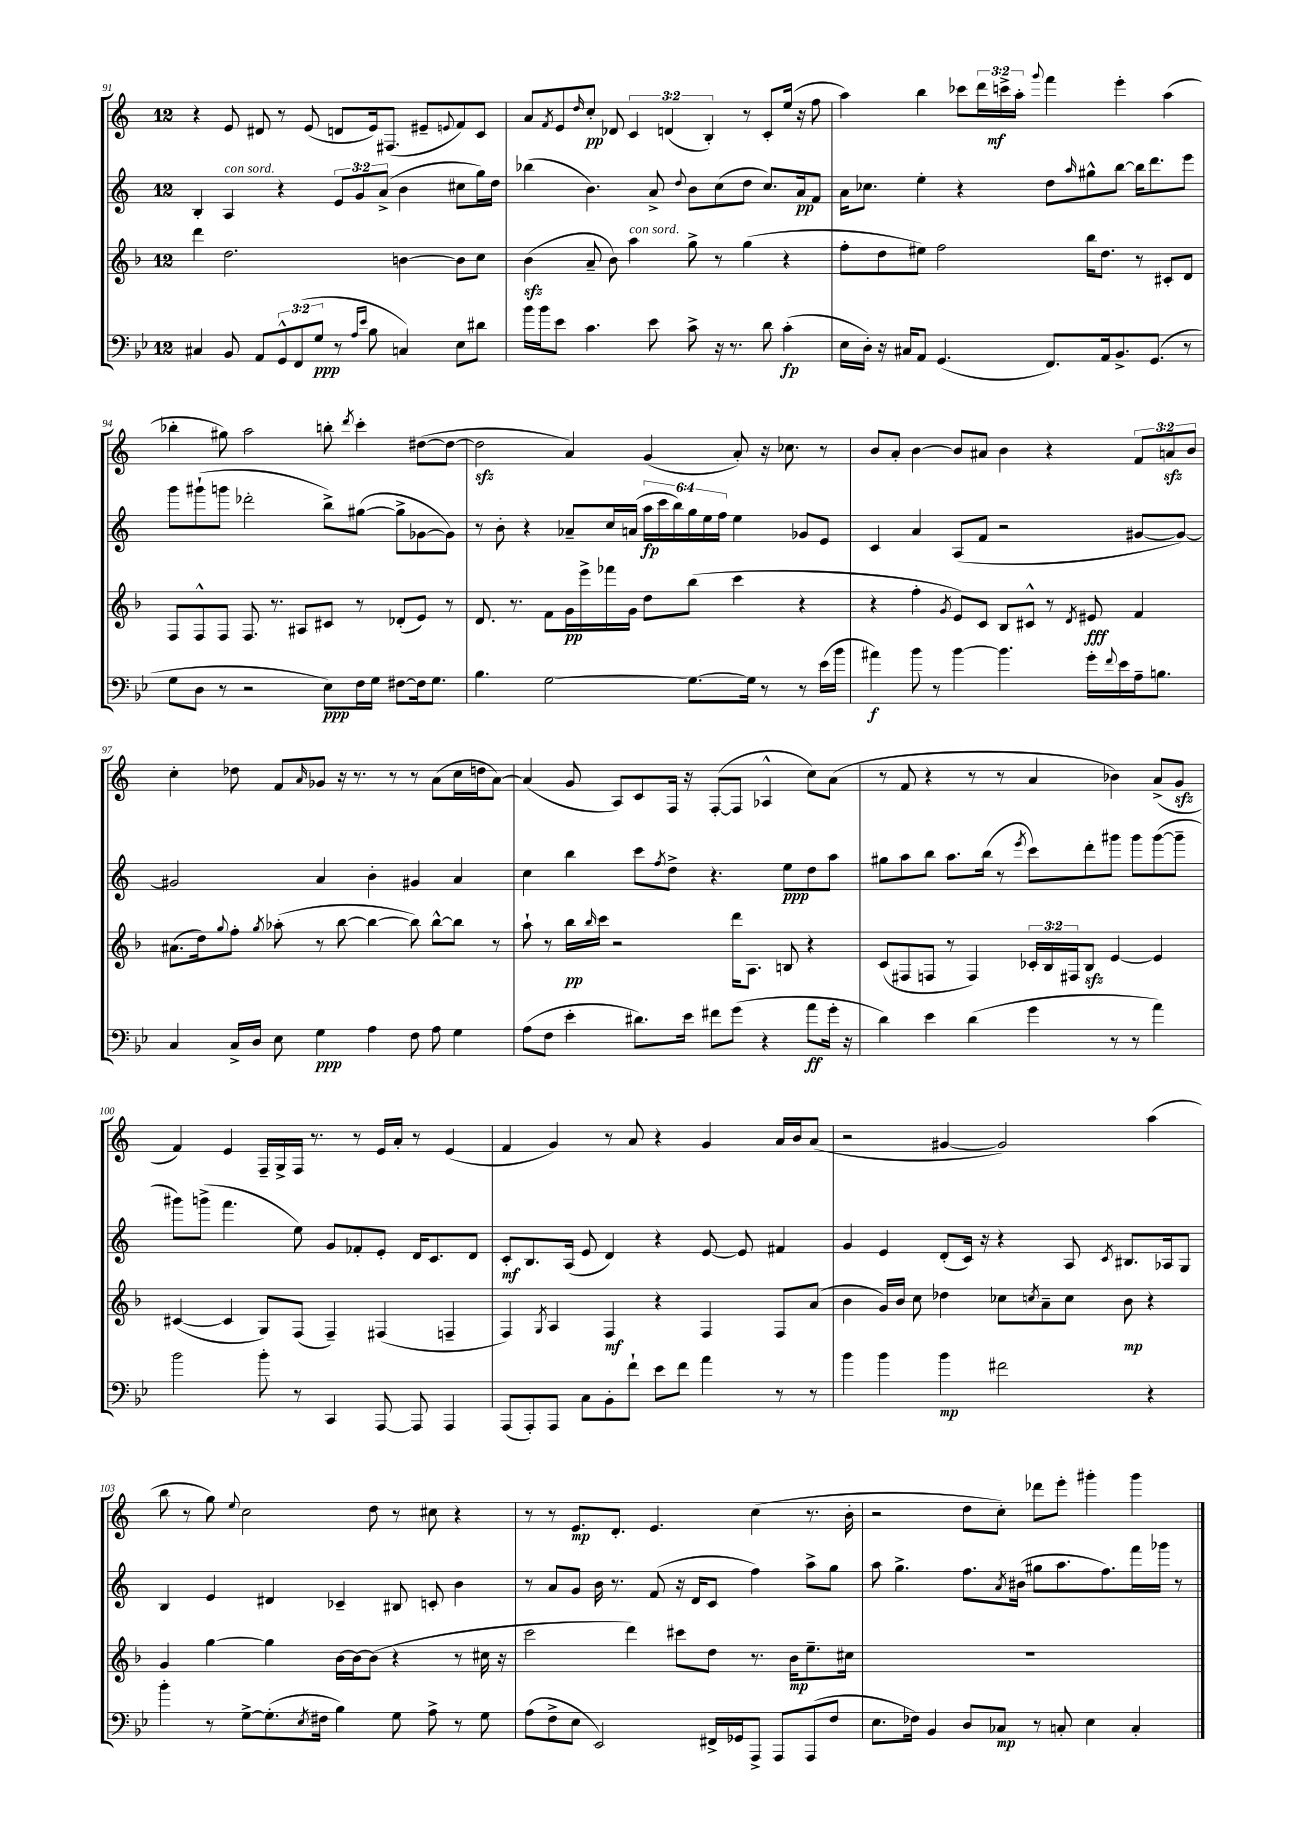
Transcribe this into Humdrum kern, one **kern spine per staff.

**kern	**kern	**kern	**kern
*staff4	*staff3	*staff2	*staff1
*clefF4	*clefG2	*clefG2	*clefG2
*k[b-e-]	*k[b-]	*k[]	*k[]
*M12/8	*M12/8	*M12/8	*M12/8
4C#	4ddd	4B'	4r
8BB-	2.dd	4A	8e
8AA	.	.	8d#
12GG^^	.	4r	8r
(12FF	.	.	.
.	.	.	(8e
12G	.	.	.
8r	.	12e	8d
.	.	12g	.
16qqA	.	.	.
16qqe-	.	.	.
8B-	.	.	16e)
.	.	(12a^	.
.	.	.	(8.F#
4C)	[4b	4b	.
.	.	.	8e#~
.	.	.	8qqe
8E-	8b]	8cc#	8f)
8d#	8cc	16gg)	8c
.	.	16dd	.
=	=	=	=
16b-	(4b-	(4bb-	8a
16b-	.	.	.
.	.	.	8qf
8e-	.	.	8e
.	.	.	16qqdd
4.c	8a~	4.b)	8cc'
.	8b-)	.	8d-
.	4aa	.	6c
8e-	.	8a^	.
.	.	.	(6d
.	.	8qqdd	.
8c^	8gg^	8b	.
.	.	.	6B')
16r	8r	(8cc	.
8.r	.	.	.
.	(4gg	8dd	8r
8d	.	8.cc)	8c'
(4c'	4r	.	(16ee
.	.	16a	16r
.	.	8f	8ff
=	=	=	=
16E-	8ff'	16a	4aa)
16D')	.	8.cc-	.
16r	8dd	.	.
16C#	.	.	.
8AA	8ee#)	4ee'	4bb
(4.GG	2ff	.	.
.	.	4r	8ccc-
.	.	.	24ddd
.	.	.	24ccc^
.	.	.	24aa'
.	.	.	8qqggg
8.FF)	.	8dd	4fff
.	.	16qqaa	.
.	16bb-	8gg#^^	.
16AA	8.dd	.	.
8.BB-^	.	[8bb	4eee'
.	8r	16bb]	.
(8.GG	.	8.ddd	.
.	8c#'	.	(4aa
8r	8d	8eee	.
=	=	=	=
8G	8F	8ggg	4bb-'
8D	8F^^	(8ggg#`	.
8r	8F	8ggg	8gg#)
2r	8.F	2ddd-'	2aa
.	8.r	.	.
.	8A#	.	.
8E-)	8c#	8bb^)	8bb'
.	.	.	8qddd
16F	8r	([8gg#	4ccc'
16G	.	.	.
[8F#	(8d-'	8gg#^]	.
16F#]	8e)	[8g-	([8dd#
8.G	.	.	.
.	8r	8g-])	8dd#_
=	=	=	=
4.B-	8.d	8r	2dd#]
.	.	8b'	.
.	8.r	.	.
.	.	4r	.
[2G	8f	.	.
.	16g	8a-~	4a)
.	16eee^	.	.
.	16fff-	16cc	.
.	16g	(16a	.
.	8dd	24aa	(4g
.	.	24ccc	.
.	.	24bb)	.
8.G_	(8bb-	24gg	.
.	.	24ee	.
.	.	24ff	.
.	4ccc	4ee	8a')
16G]	.	.	.
8r	.	.	16r
.	.	.	8.cc-
8r	4r	8g-	.
(16e-	.	8e	8r
16b-	.	.	.
=	=	=	=
4a#)	4r	4c	8b
.	.	.	8a'
8b-	4ff'	4a	[4b
8r	.	.	.
.	8qg	.	.
[4b-	8e)	(8A	8b]
.	8c	8f	8a#
4.b-]	8B-	2r	4b
.	8c#^^	.	.
.	8r	.	4r
.	8qd	.	.
16g'	8e#	.	.
8qqf	.	.	.
16e-	.	.	.
16A~	4f	[8g#	12f
8.B	.	.	.
.	.	.	12a
.	.	8g#_)	.
.	.	.	12b
=	=	=	=
4C	(8.a#	2g#]	4cc'
.	16dd)	.	.
.	8qqgg	.	.
16C^	8ff'	.	8dd-
16D	.	.	.
.	8qgg	.	.
8E-	(8aa-'	.	8f
.	.	.	16qqa
4G	8r	4a	8g-
.	[8bb-	.	16r
.	.	.	8.r
4A	4bb-_	4b'	.
.	.	.	8r
8F	8bb-])	4g#	8r
8A	[8bb-^^	.	(8a
4G	8bb-]	4a	16cc
.	.	.	16dd
.	8r	.	[8a)
=	=	=	=
(8A	8aa`	4cc	(4a]
8F	8r	.	.
4e-'	16bb-	4bb	8g
.	16qqbb-	.	.
.	16ccc	.	.
.	2r	.	8A)
8.d#)	.	8ccc	8c
.	.	8qff	.
.	.	8dd^	16F
16e-	.	.	16r
8f#	.	4.r	([8F'
(8g	16ddd	.	8F]
.	8.A	.	.
4r	.	.	4A-^^
.	8B	8ee	.
8a	4r	8dd	8cc)
16g'	.	8aa	(8a
16r	.	.	.
=	=	=	=
4d)	(8c	8gg#	8r
.	8F#	8aa	8f
4e-	8F	8bb	4r
.	8r	8.aa	.
(4d	4F)	.	8r
.	.	(16bb	.
.	.	8r	8r
.	.	8qeee	.
4g	24c-'	8ccc)	4a
.	24B-	.	.
.	24F#	.	.
.	8B-	8ddd'	.
8r	[4e	8ggg#	4b-)
8r	.	8ggg#	.
4a)	4e]	([8ggg#	(8a^
.	.	8ggg#~]	8g
=	=	=	=
2b-	([4c#	8ggg#)	4f)
.	.	(8ggg^	.
.	4c#]	4.fff	4e
8b-'	8G)	.	16F~
.	.	.	16G^
8r	(8F	8ee)	16F
.	.	.	8.r
4CC	4F~)	8g	.
.	.	8f-'	8r
[8AAA	(4F#	8e'	16e
.	.	.	16a'
8AAA]	.	16d	8r
.	.	8.c	.
4AAA	4F~	.	(4e
.	.	8d	.
=	=	=	=
(8AAA	4F)	8c'	4f
8AAA')	.	8.B	.
.	8qG	.	.
8AAA	4A	.	4g)
.	.	(16A	.
8C	.	8e	.
8BB-'	4F	4d)	8r
8f`	.	.	8a
8e-	4r	4r	4r
8f	.	.	.
4a	4F	[8e	4g
.	.	8e]	.
8r	8F	4f#	16a
.	.	.	16b
8r	(8a	.	(8a
=	=	=	=
4b-	4b-	4g	2r
4b-	16g)	4e	.
.	16b-	.	.
.	8cc	.	.
4b-	4dd-	(8d'	[4g#
.	.	16c)	.
.	.	16r	.
2f#	8cc-	4r	2g#])
.	8qcc	.	.
.	8a~	.	.
.	8cc	8A	.
.	.	8qc	.
.	8b-	8.B#	.
4r	4r	.	(4aa
.	.	16A-	.
.	.	8G	.
=	=	=	=
4b-'	4g	4B	8bb
.	.	.	8r
8r	[4gg	4e	8gg)
.	.	.	8qqee
[8G^	.	.	2cc
(8.G']	4gg]	4d#	.
8qE-	.	.	.
16F#	.	.	.
4B-)	[16b-	4c-~	.
.	16b-_	.	.
.	(8b-]	.	8dd
8G	4r	8B#	8r
8A^	.	8c'	8cc#
8r	8r	4b	4r
8G	16cc#	.	.
.	16r	.	.
=	=	=	=
(8A	2ccc	8r	8r
8F^	.	8a	8r
8E-	.	8g	8.e
2EE-)	.	16b	.
.	.	8.r	8.d'
.	4ddd)	.	.
.	.	(8f	4.e
.	8ccc#	16r	.
.	.	16d	.
16FF#^	8dd	8c	.
16GG-	.	.	.
8AAA^	8.r	4ff)	(4cc
8AAA	.	.	.
.	16b-	.	.
(8AAA	8.ee~	8aa^	8.r
8F	.	8gg	.
.	16cc#	.	16b'
=	=	=	=
8.E-	1.r	8aa	2r
.	.	4.gg^	.
16F-)	.	.	.
4BB-	.	.	.
8D	.	8.ff	8dd
8C-	.	.	8cc')
.	.	8qa	.
.	.	(16b#	.
8r	.	8gg#	8ddd-
8C'	.	8.aa	8eee'
4E-	.	.	4ggg#'
.	.	8.ff)	.
4C'	.	16fff	4ggg#
.	.	16ggg-	.
.	.	8r	.
==	==	==	==
*-	*-	*-	*-
